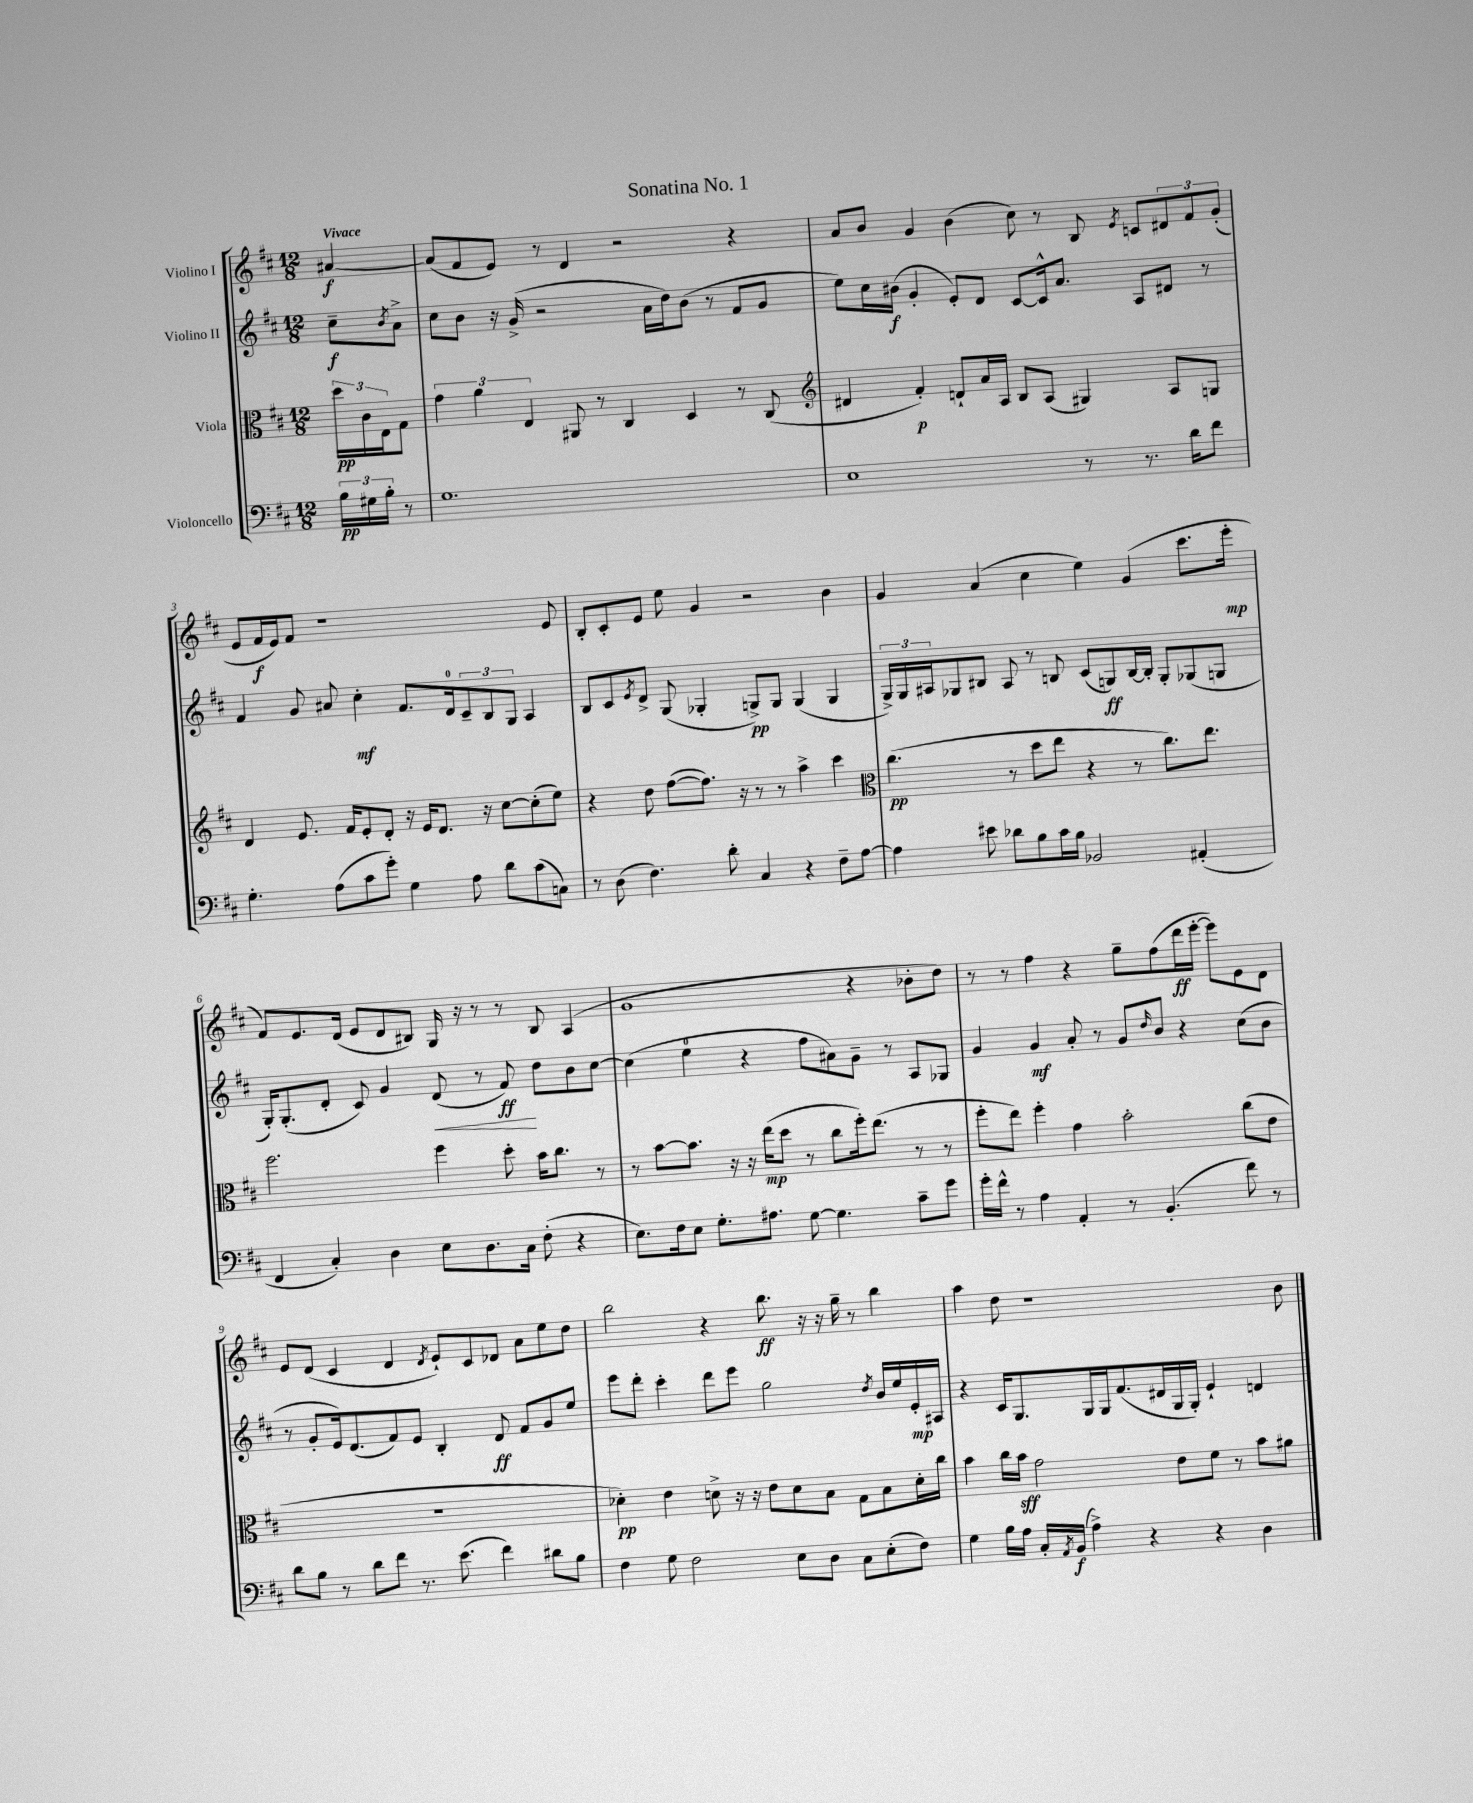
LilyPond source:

\header { title = "Sonatina No. 1" }
<<
\new StaffGroup <<
\new Staff = "s0" \with { instrumentName = "Violino I" } {
    \clef treble \key d \major \numericTimeSignature \time 12/8 \partial 4 \tempo "Vivace"
    ais'4~\f |
    ais'8( fis'8 e'8) r8 d'4 r2 r4 |
    a'8 b'8 g'4 b'4( cis''8) r8 b8 \acciaccatura { e'8 } c'8 \tuplet 3/2 { dis'8 fis'8 g'8-.( } |
    e'8 fis'16\f e'16) fis'8 r1 e'8 |
    b8-. cis'8-. e'8 e''8 g'4 r2 b'4 |
    g'4 a'4( cis''4 e''4) g'4( cis'''8. e'''16-.\mp |
    fis'8) e'8. d'16( e'8 d'8 bis8) g16 r16 r8 r8 bis8 a4( |
    g'1 r4 bes'8-. d''8) |
    r8 r8 fis''4 r4 g''8-- fis''8( d'''16\ff e'''16~-. e'''8) e'8 d'8 |
    e'8 d'8( cis'4 d'4 \acciaccatura { d'8 } e'8-!) cis'8 des'8 a'8 e''8 d''8 |
    b''2 r4 b''8.\ff r16 r16 g''16-- r8 b''4 |
    a''4 d''8 r1 b'8 \bar "|." |
}
\new Staff = "s1" \with { instrumentName = "Violino II" } {
    \clef treble \key d \major \numericTimeSignature \time 12/8 \partial 4
    cis''8--\f \acciaccatura { b'8 } a'8-> |
    cis''8 b'8 r16 g'16->( r2 a'16 d''16) b'8( r8 fis'8 g'8 |
    e''8) cis''16 bis'16\f( g'4-. e'8-.) d'8 cis'8~ cis'16-^ a'8. a8 dis'8 r8 |
    fis'4 g'8 ais'8 cis''4-.\mf fis'8. d'16-0 \tuplet 3/2 { cis'8-- b8 g8 } a4 |
    b8 cis'8 \acciaccatura { e'8 } d'8-> g8( ges4-. g8->\pp) g8 g4( g4 |
    \tuplet 3/2 { g16->) g16 ais16 } ges8 bis8 ais8 r8 b8 cis'8( g8\ff) b16~ b16-. g8-. ges8( g8 |
    g16-.) g8.-.( d'8-. cis'8) g'4 d'8\<( r8 fis'8\ff\!) d''8 b'8 cis''8~ |
    cis''4( e''4-0 r4 fis''8 ais'8) g'8-- r8 a8 ges8 |
    g'4 g'4\mf a'8-. r8 g'8 \grace { d''16 } b'8 r4 cis''8( b'8 |
    r8 g'8-. e'16) d'8.( fis'8) e'8 b4-. d'8\ff fis'8 g'8 e''8 |
    e'''8 d'''8-. cis'''4-. d'''8 e'''8 g''2 \acciaccatura { d''8 } b'16 e''16 e'16-.\mp ais16 |
    r4 cis'16 g8. g16 g16 fis'8.( dis'16 g16 g16-.) e'4-! d'4 \bar "|." |
}
\new Staff = "s2" \with { instrumentName = "Viola" } {
    \clef alto \key d \major \numericTimeSignature \time 12/8 \partial 4
    \tuplet 3/2 { d''16\pp cis'16 e16 } g8 |
    \tuplet 3/2 { g'4 a'4 e4 } ais,8 r8 cis4 d4 r8 cis8( |
    \clef treble dis'4 fis'4-.\p) d'8-! a'16 a16 b8 a8( gis4) a8 g8 |
    d'4 e'8. fis'16 e'8-. d'8-. r16 e'16 d'8. r16 cis''8~ cis''8-.( e''8) |
    r4 d''8 fis''8~( fis''8.) r16 r8 r8 a''4-> cis'''4 |
    \clef alto cis''4.\pp( r8 d''8 e''8 r4 r8 cis''8.) e''8. |
    fis''2. fis''4 d''8-. b'16 cis''8. r8 |
    r8 b'8~ b'8. r16 r16 e''16\mp( d''8 r8 cis''8 fis''16-.) e''8.( r8 r8 |
    fis''8-. e''8) fis''4-. g'4 b'2-. cis''8( e'8 |
    R1. |
    des'4-.\pp) e'4 d'8-> r16 r16 e'8 d'8 b8 g8 b8 d'16-. cis''16 |
    b'4 cis''16 b'16\sff g'2 e'8 fis'8 r8 b'8 ais'8 \bar "|." |
}
\new Staff = "s3" \with { instrumentName = "Violoncello" } {
    \clef bass \key d \major \numericTimeSignature \time 12/8 \partial 4
    \tuplet 3/2 { b16\pp gis16 b16-. } r8 |
    g1. |
    e1 r8 r8. d'16 fis'8 |
    g4.-. a8( cis'8 g'8-.) g4 a8 d'8 cis'8( c8) |
    r8 d8( fis4.) d'8-. cis4 r4 fis8-- a8~ |
    a4 eis'8 des'8 b8 cis'16 b16 bes,2 ais,4-.( |
    fis,4 cis4-.) d4 e8 d8. cis16 fis8-.( r4 |
    e8.) fis16 e8 g8.-. ais8. g8~ g4. cis'8-- g'8 |
    g'16-. fis'16-^ r8 a4 a,4-. r8 b,4.-.( fis'8) r8 |
    d'8 b8 r8 d'8 fis'8 r8. e'8.( fis'4) dis'8 b8 |
    fis4 g8 fis2 e8 d8 cis8 e8-.( fis8) |
    g4 b16 a16 cis16-. \acciaccatura { a,8 } b,16\f( a4->) r4 r4 d4 \bar "|." |
}
>>
>>
